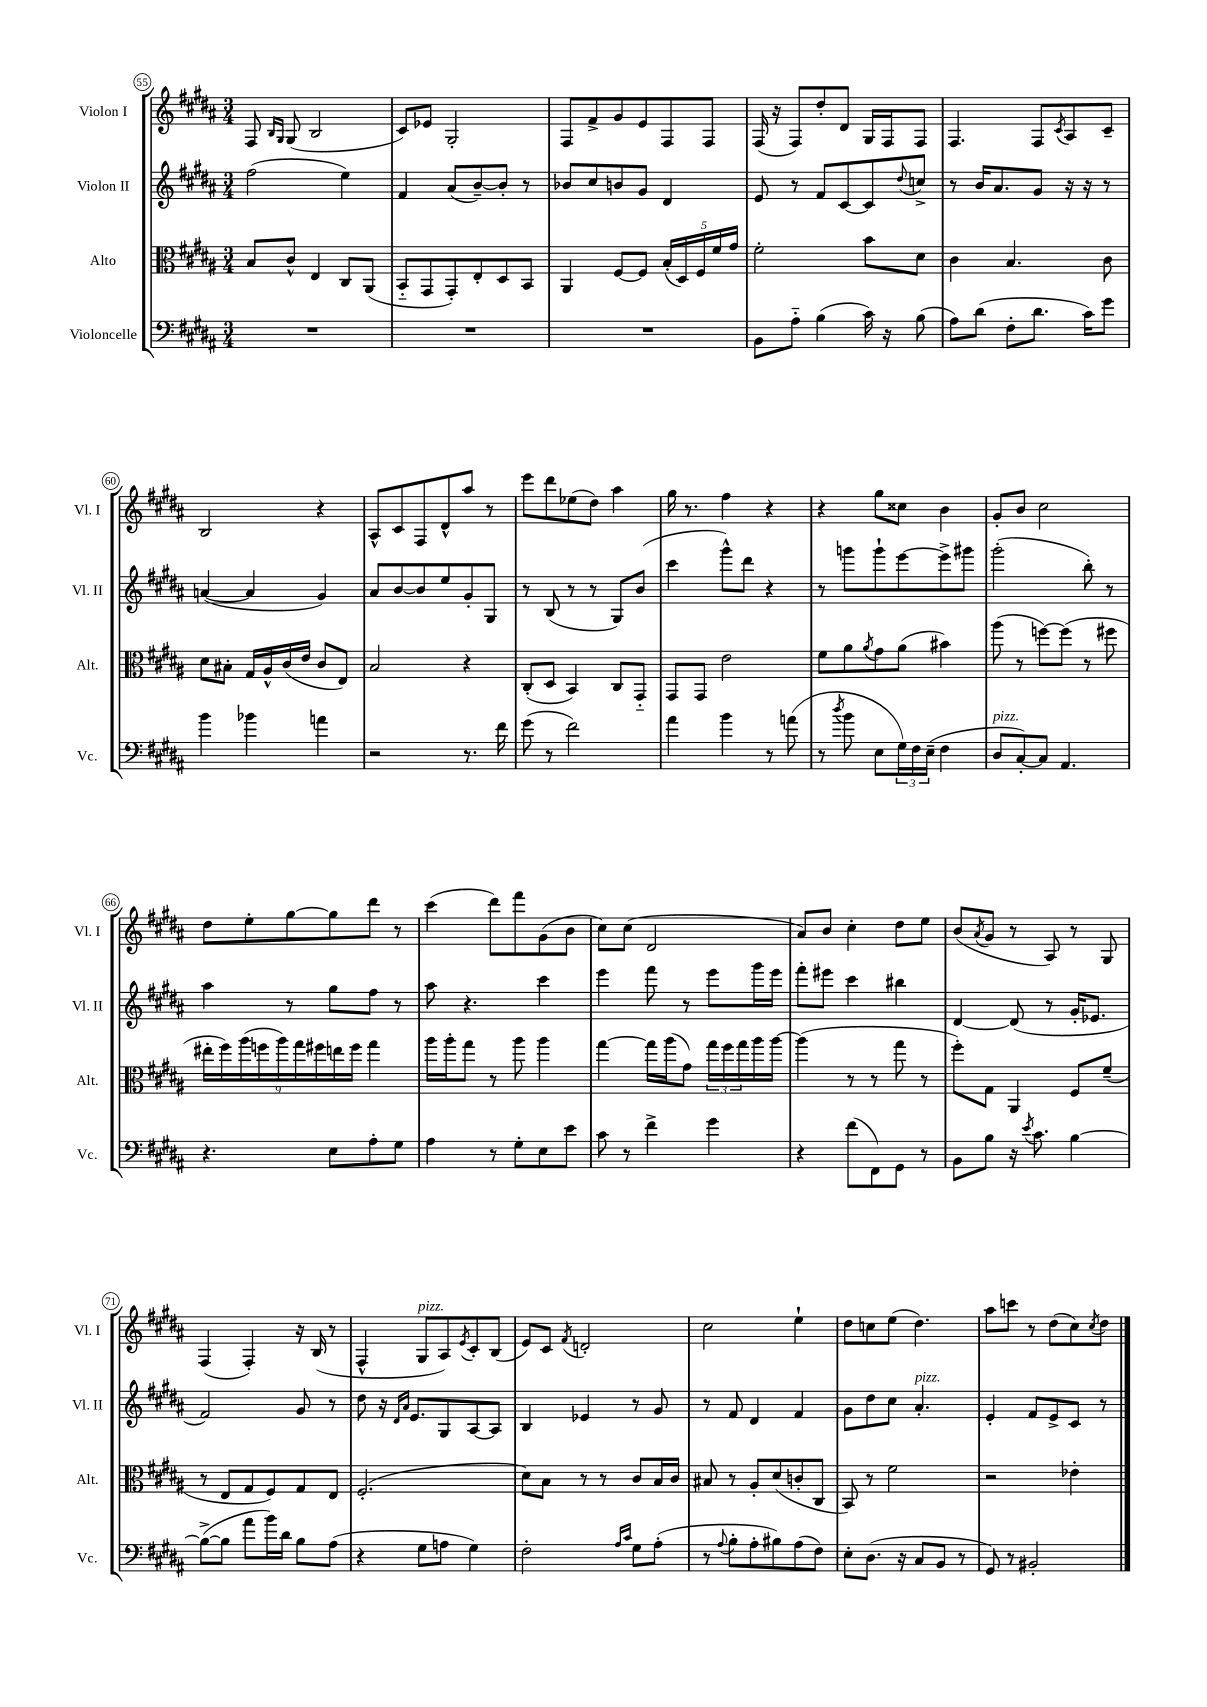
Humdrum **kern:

**kern	**kern	**kern	**kern
*staff4	*staff3	*staff2	*staff1
*clefF4	*clefC3	*clefG2	*clefG2
*k[f#c#g#d#a#]	*k[f#c#g#d#a#]	*k[f#c#g#d#a#]	*k[f#c#g#d#a#]
*M3/4	*M3/4	*M3/4	*M3/4
2.r	8B	(2ff#	8F#
.	.	.	16qqB
.	.	.	16qqG#
.	8c#^^	.	(8G#
.	4E	.	2B
.	8C#	4ee)	.
.	(8AA#	.	.
=	=	=	=
2.r	8BB'~	4f#	8c#)
.	8GG#	.	8e-
.	8GG#')	(8a#	2G#'
.	8E'	[8b~)	.
.	8D#	8b']	.
.	8BB	8r	.
=	=	=	=
2.r	4AA#	8b-	8F#
.	.	8cc#	8f#^
.	[8F#	8b	8g#
.	8F#]	8g#	8e
.	(20B'	4d#	8F#
.	20D#)	.	.
.	20F#	.	.
.	.	.	8F#
.	20f#	.	.
.	20g#	.	.
=	=	=	=
8BB	2f#'	8e	(16F#
.	.	.	16r
8A#'~	.	8r	8F#)
(4B	.	8f#	8dd#'
.	.	[8c#	8d#
16c#)	8b	8c#]	16G#
16r	.	.	16F#
.	.	8qqdd#	.
(8B	8d#	8cc^	8F#
=	=	=	=
8A#)	4c#	8r	4.F#
(8d#	.	16b	.
.	.	8.a#	.
8F#'	4.B	.	.
8.d#	.	8g#	8F#
.	.	.	8qc#
.	.	16r	8A#
16c#)	.	16r	.
8g#	8c#	8r	8c#~
=	=	=	=
4b	8d#	([4a	2B
.	8B#'	.	.
4b-	16G#	4a]	.
.	16A#^^	.	.
.	(16c#	.	.
.	16e	.	.
4a	8c#	4g#)	4r
.	8E)	.	.
=	=	=	=
2r	2B	8a#	8A#^^
.	.	[8b	8c#
.	.	8b]	8F#
.	.	8ee	8d#^^
8.r	4r	8g#'	8aa#
.	.	8G#	8r
16f#	.	.	.
=	=	=	=
(8g#	(8C#'	8r	8eee
8r	8D#	(8B	8ddd#
2f#)	4BB)	8r	(8ee-
.	.	8r	8dd#)
.	8C#	8G#)	4aa#
.	8GG#'~	(8b	.
=	=	=	=
4a#	8GG#	4ccc#	16gg#
.	.	.	8.r
.	8GG#	.	.
4b	2e	8ggg#^^)	4ff#
.	.	8ddd#	.
8r	.	4r	4r
(8a	.	.	.
=	=	=	=
8r	8f#	8r	4r
8qdd#	.	.	.
8b	8a#	8ggg	.
.	8qa#	.	.
8E	8g#	8ggg`	8gg#
24G#)	(8a#	[8eee	8cc##
24F#	.	.	.
(24E~	.	.	.
4F#	4b#)	8eee^]	4b
.	.	8ggg#	.
=	=	=	=
8D#	(8aa#	(2ggg#'	8g#'
[8C#')	8r	.	8b
8C#]	[8ff)	.	2cc#
4.AA#	(8ff]	.	.
.	8r	8bb')	.
.	8ff#	8r	.
=	=	=	=
4.r	18ee#'	4aa#	8dd#
.	18ff#)	.	.
.	(18aa#	.	.
.	.	.	8ee'
.	18ff	.	.
.	18aa#)	.	.
.	.	8r	[8gg#
.	18gg#	.	.
.	18ff#	.	.
8E	.	8gg#	8gg#]
.	18ee	.	.
.	18ff#	.	.
8A#'	4gg#	8ff#	8ddd#
8G#	.	8r	8r
=	=	=	=
4A#	16aa#	8aa#	(4ccc#
.	16aa#'	.	.
.	8gg#	4.r	.
8r	8r	.	8ddd#)
8G#'	8aa#	.	8fff#
8E	4aa#	4ccc#	(8g#
8e	.	.	8b
=	=	=	=
8c#	[4gg#	4eee	8cc#)
8r	.	.	(8cc#
4f#^	16gg#]	8fff#	2d#
.	(16aa#	.	.
.	8g#)	8r	.
4g#	24gg#	8eee	.
.	24ff#	.	.
.	24gg#	.	.
.	16aa#	16ggg#	.
.	[16aa#	16eee	.
=	=	=	=
4r	(4aa#]	8fff#'	8a#)
.	.	8eee#	8b
(8f#	8r	4ccc#	4cc#'
8FF#)	8r	.	.
8GG#	8gg#	4bb#	8dd#
8r	8r	.	8ee
=	=	=	=
8BB	8ff#')	[4d#	(8b
.	.	.	8qa#
8B	8G#	.	8g#
16r	4AA#	(8d#]	8r
8qe	.	.	.
8.c#	.	.	.
.	.	8r	8A#)
[4B	8F#	16g#'	8r
.	.	8.e-	.
.	(8f#~	.	8G#
=	=	=	=
(8B^_	8r	2f#)	(4F#
8B]	8E	.	.
8a#	8G#	.	4F#')
16b)	8F#)	.	.
16d#	.	.	.
8B	8G#	8g#	16r
.	.	.	(16B
(8A#	8E	8r	8r
=	=	=	=
4r	(2.F#'	8dd#	4F#^^
.	.	16r	.
.	.	16qqd#	.
.	.	16qqa#	.
.	.	8.e	.
8G#	.	.	8G#
8A	.	8G#	8A#)
.	.	.	8qe
4G#)	.	[8A#	8c#'
.	.	8A#]	(8B
=	=	=	=
2F#'	8d#)	4B	8e)
.	8B	.	8c#
.	.	.	8qf#
.	8r	4e-	2d'
.	8r	.	.
16qqA#	.	.	.
16qqc#	.	.	.
8G#	8c#	8r	.
(8A#'	16B	8g#	.
.	16c#	.	.
=	=	=	=
8r	8B#	8r	2cc#
8qqA#	.	.	.
8B'	8r	8f#	.
8A#'	8A#'	4d#	.
8B#)	(8d#	.	.
(8A#	8c'	4f#	4ee`
8F#)	8C#	.	.
=	=	=	=
8E'	8BB)	8g#	8dd#
(8.D#	8r	8dd#	8cc
.	2f#	8cc#	(8ee
16r	.	.	.
8C#	.	4.a#'	4.dd#)
8BB	.	.	.
8r	.	.	.
=	=	=	=
8GG#)	2r	4e'	8aa#
8r	.	.	8ccc
2BB#'	.	8f#	8r
.	.	8e^	(8dd#
.	4e-'	8c#	8cc#)
.	.	.	8qcc#
.	.	8r	8dd#
==	==	==	==
*-	*-	*-	*-
